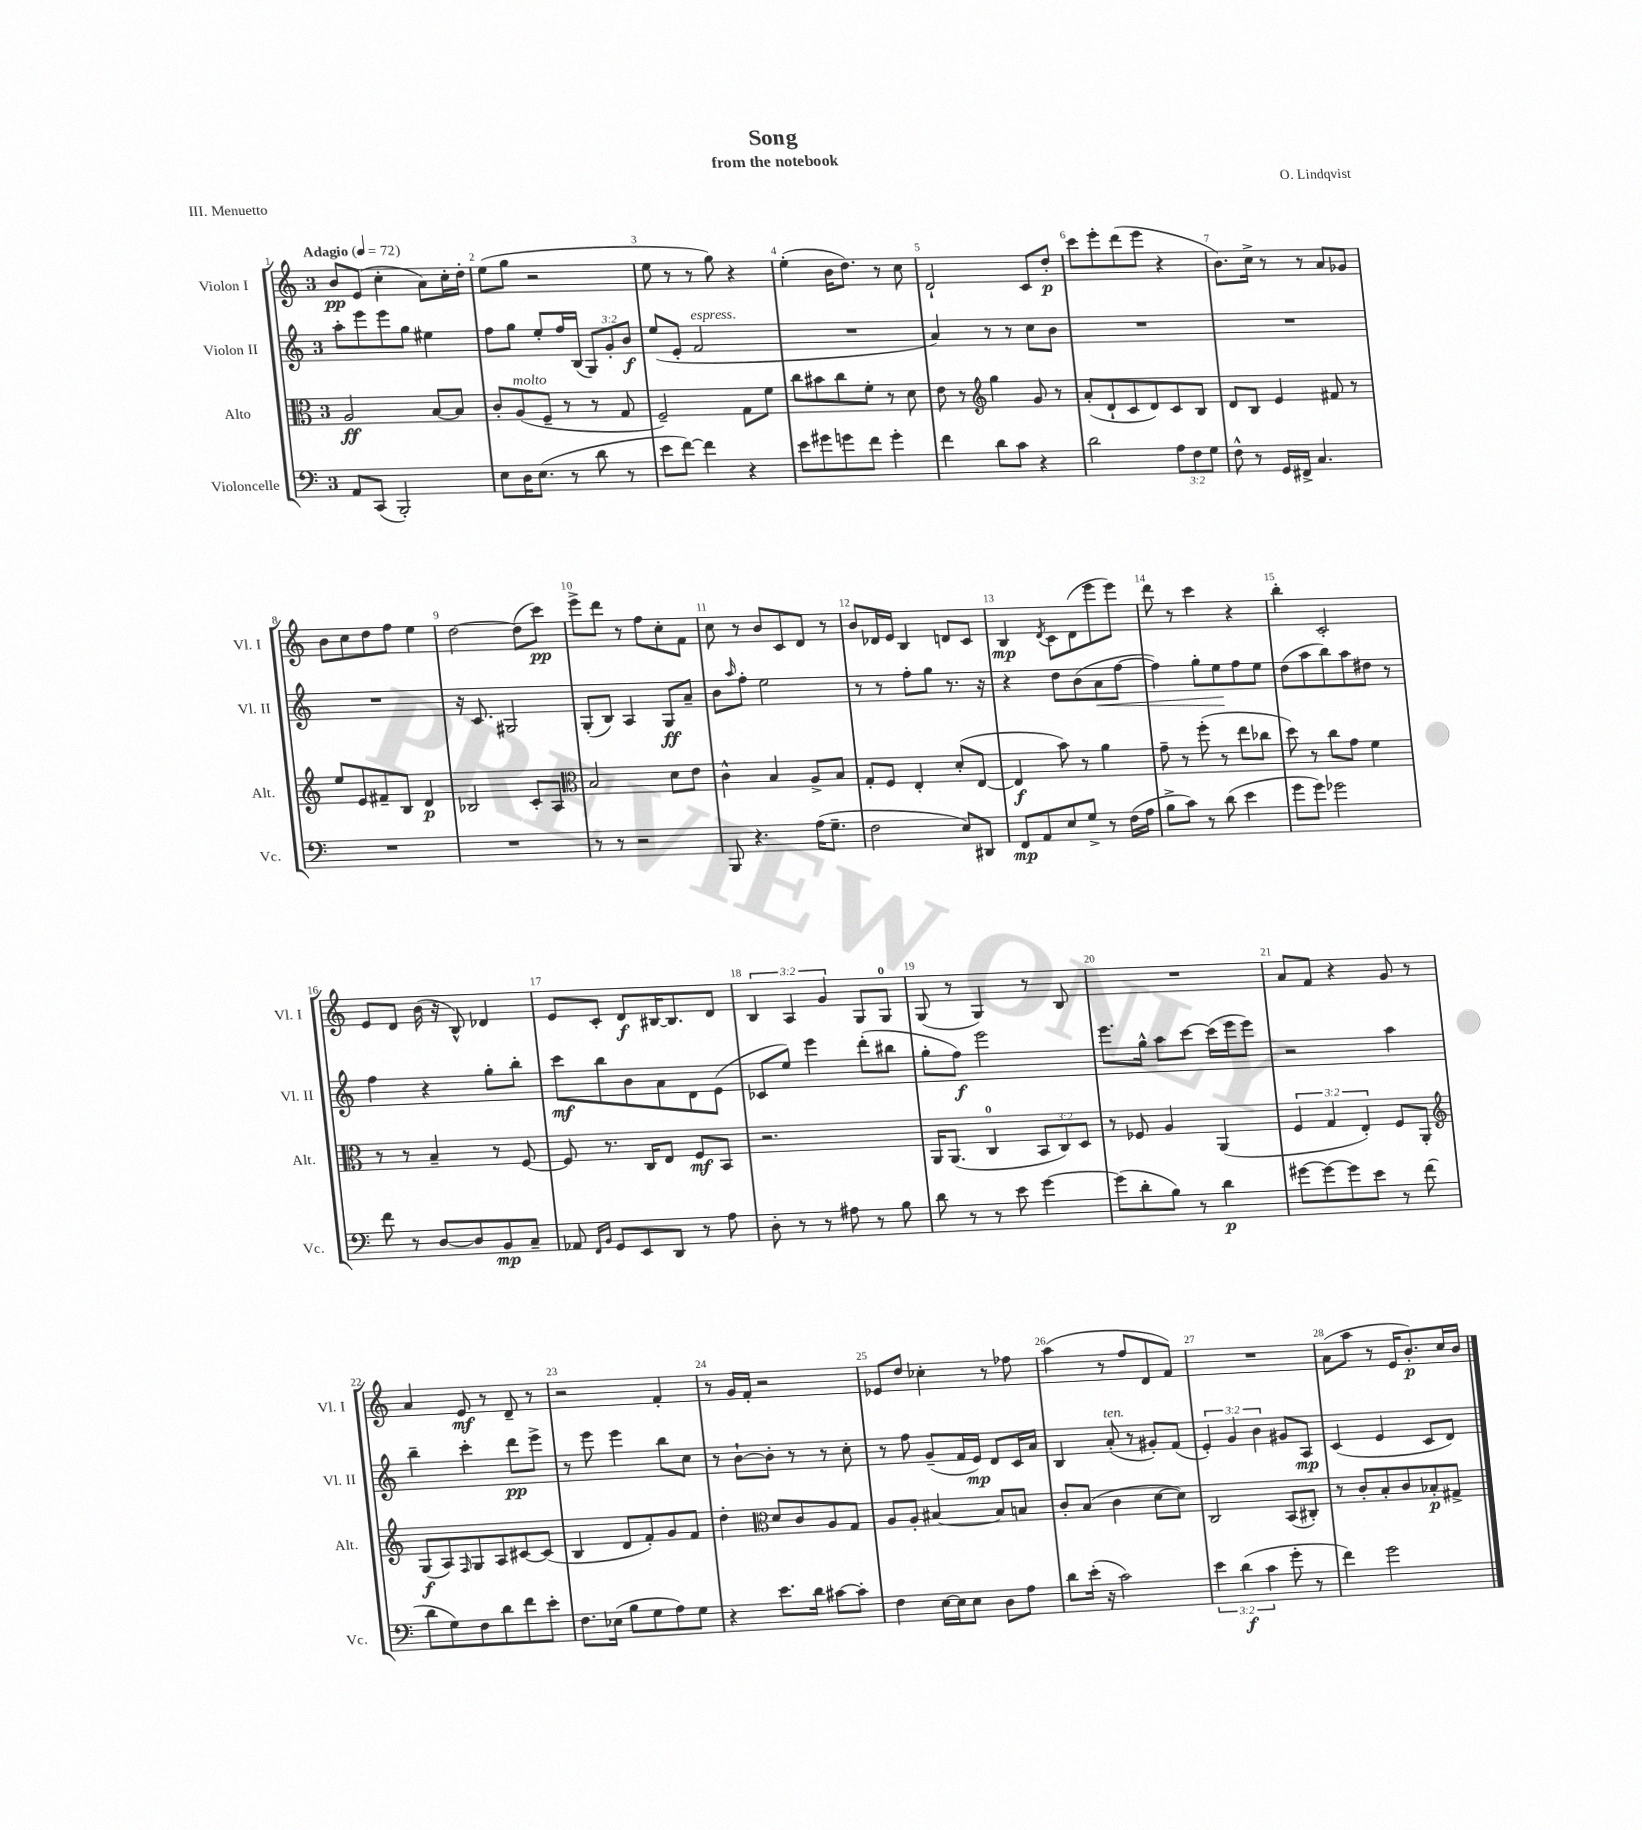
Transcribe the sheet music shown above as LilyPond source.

\header { title = "Song" composer = "O. Lindqvist" subtitle = "from the notebook" piece = "III. Menuetto" }
<<
\new StaffGroup <<
\new Staff = "s0" \with { instrumentName = "Violon I" shortInstrumentName = "Vl. I" } {
    \clef treble \key c \major \once \override Staff.TimeSignature.style = #'single-digit \time 3/4 \override Staff.TupletNumber.text = #tuplet-number::calc-fraction-text \tempo "Adagio" 4 = 72
    b'8\pp e'8( c''4-. a'8) c''16-. d''16-. |
    e''8( g''8 r2 |
    e''8 r8 r8 g''8) r4 |
    e''4-.( b'16 d''8.) r8 c''8 |
    d'2-! c'8 d''8-.\p |
    c'''8 e'''8-. d'''8( e'''8 r4 |
    b'8.) c''16-> r8 r8 a'8 ges'8 |
    b'8 c''8 d''8 f''8 e''4 |
    d''2~ d''8( c'''8\pp) |
    e'''8-> d'''8 r8 f''8 c''8-. f'8 |
    c''8 r8 b'8 c'8 d'8 r8 |
    b'8 des'16 e'16 b4 d'8 c'8 |
    b4\mp \acciaccatura { d'8 } c'8 d'8( e'''8 e'''8) |
    d'''8 r8 c'''4 r4 |
    b''4-. c'2-. |
    e'8 d'8 b'16( r16 b8-^) des'4 |
    e'8 c'8-. d'8\f bis16~ bis8. d'8 |
    \tuplet 3/2 { b4 a4 g'4 } g8 g8-0 |
    g8( r8 g4) r8 b8 |
    R2. |
    a'8 f'8 r4 g'8 r8 |
    a'4 e'8\mf r8 d'8-- r8 |
    r2 f'4-. |
    r8 g'16 f'16-. r2 |
    ees'8 d''8 ces''4-. r8 fes''8 |
    a''4( r8 f''8 d'8 f'8) |
    R2. |
    a'8( a''8 r8 e'16 b'8.-.\p) c''16 b'16 \bar "|." |
}
\new Staff = "s1" \with { instrumentName = "Violon II" shortInstrumentName = "Vl. II" } {
    \clef treble \key c \major \once \override Staff.TimeSignature.style = #'single-digit \time 3/4 \override Staff.TupletNumber.text = #tuplet-number::calc-fraction-text
    a''8-. e'''8 e'''8 g''8 eis''4 |
    f''8 g''8 e''8-. f''16 b16( \tuplet 3/2 { g8) g'8-. b'8\f } |
    e''8( e'8-. f'2^\markup { \italic "espress." } |
    R2. |
    a'4) r8 r8 c''8 b'8 |
    R2. |
    R2. |
    R2. |
    r16 c'8. gis2 |
    g8-.( b8) a4 g8\ff a'8-- |
    b'8 \grace { a''16 } f''8-. e''2 |
    r8 r8 f''8-. g''8 r8. r16 |
    r4 d''8 b'8( a'8\< f''8~ |
    f''4) g''8-. e''8\! f''8 e''8 |
    d''8( a''8 b''8) a''8 dis''8 r8 |
    f''4 r4 g''8-. b''8-. |
    c'''8\mf b''8 b'8 a'8 d'8 e'8( |
    ces'8 e''8) e'''4 d'''8-.( bis''8 |
    g''8-. f''8\f) e'''2 |
    e'''8. g''16-^ a''8 c'''8~ c'''16( e'''16 e'''8) |
    r2 a''4 |
    b''4-- c'''4-. d'''8\pp e'''8-> |
    r8 e'''8 e'''4 b''8 c''8 |
    r8 b'8~-! b'8-. r8 r8 c''8-. |
    r8 f''8 g'8--( f'16 e'16\mp) d'8 c'16 a'16 |
    b4 a'8-.^\markup { \italic "ten." }( r8 gis'8-.) f'8( |
    \tuplet 3/2 { e'4-.) g'4 b'4 } gis'8 a8\mp |
    c'4( e'4 c'8 d'8) \bar "|." |
}
\new Staff = "s2" \with { instrumentName = "Alto" shortInstrumentName = "Alt." } {
    \clef alto \key c \major \once \override Staff.TimeSignature.style = #'single-digit \time 3/4 \override Staff.TupletNumber.text = #tuplet-number::calc-fraction-text
    a2\ff b8~ b8 |
    c'8-. a8^\markup { \italic "molto" }( f8-- r8 r8 g8 |
    f2--) g8 f'8 |
    c''8 bis'8 c''8 f'8-. r8 d'8 |
    e'8 r8 \clef treble g''4 g'8 r8 |
    a'8-.( d'8-! c'8 d'8) c'8 b8 |
    d'8 b8 e'4 fis'8 r8 |
    e''8 e'8 fis'8-- b8 d'4\p |
    bes2 c'8-. a8 |
    \clef alto b2 d'8 e'8 |
    c'4-^ b4 a8-> b8 |
    g8-. f8 e4-. d'8-.( e8~ |
    e4\f b'8) r8 a'4 |
    g'8-- r8 f''8-.( r8 e''8 ces''8 |
    d''8) r8 c''8 g'8 f'4 |
    r8 r8 b4-- r8 f8~ |
    f8 r8. c16 e8 f8\mf b,8 |
    r2. |
    a,16 a,8.( c4-0 \tuplet 3/2 { b,8 c8) d8 } |
    r8 fes8 a4 a,4( |
    \tuplet 3/2 { f4 g4 e4-.) } f8 a,8-. |
    \clef treble g8\f( a8) \grace { f16 } g8 a8 cis'8~ cis'8( |
    b4 d'8 f'8-.) g'8 f'8 |
    d''4-. \clef alto d'8 c'8 a8 g8 |
    a8 a8-. bis4~ bis8 b8 |
    c'8-. b8( c'4 d'8~ d'8) |
    c2 b,8( cis8-.) |
    r8 c'8-. b8-. c'8 bes8-.\p gis8-> \bar "|." |
}
\new Staff = "s3" \with { instrumentName = "Violoncelle" shortInstrumentName = "Vc." } {
    \clef bass \key c \major \once \override Staff.TimeSignature.style = #'single-digit \time 3/4 \override Staff.TupletNumber.text = #tuplet-number::calc-fraction-text
    a,8 c,8( b,,2-.) |
    e8 d16 e8.( r8 d'8 r8 |
    e'8 f'8~) f'4 r4 |
    e'8 gis'8 g'8 f'8 g'4-. |
    f'4 d'8 c'8 r4 |
    d'2 \tuplet 3/2 { a8 f8 g8 } |
    f8-^ r8 g,16 fis,16-> c4. |
    R2. |
    R2. |
    r8 r8 r2 |
    b,,8 r4. a16( g8.-- |
    f2 e8) dis,8 |
    f,8\mp a,8 e8 g8-> r8 f16( a16 |
    b8-> c'8) r8 d'8( e'4 |
    g'8 g'8) ges'2 |
    f'8 r8 d8~ d8 b,8\mp c8-- |
    aes,8 \grace { f,16 b,16 } g,8 e,8 d,8 r8 a8 |
    d8-. r8 r8 ais8 r8 b8 |
    d'8 r8 r8 e'8 g'4~ |
    g'8( d'8-. b8) r8 d'4\p |
    gis'8~ gis'8~ gis'8 e'8 r8 f'8( |
    d'8 g8) f8 d'8 f'8 e'8-. |
    f8. ees16( b8 g8 a8) g8 |
    r4 e'8. d'16 cis'8~ cis'8-. |
    f4 e16~ e16 e8 d8 a8 |
    d'8 e'16-.( r16 c'2) |
    \tuplet 3/2 { e'4 d'4\f( c'4 } g'8-. r8 |
    f'4) g'2 \bar "|." |
}
>>
>>
\layout { \context { \Score \override BarNumber.break-visibility = ##(#f #t #t) barNumberVisibility = #all-bar-numbers-visible } }
